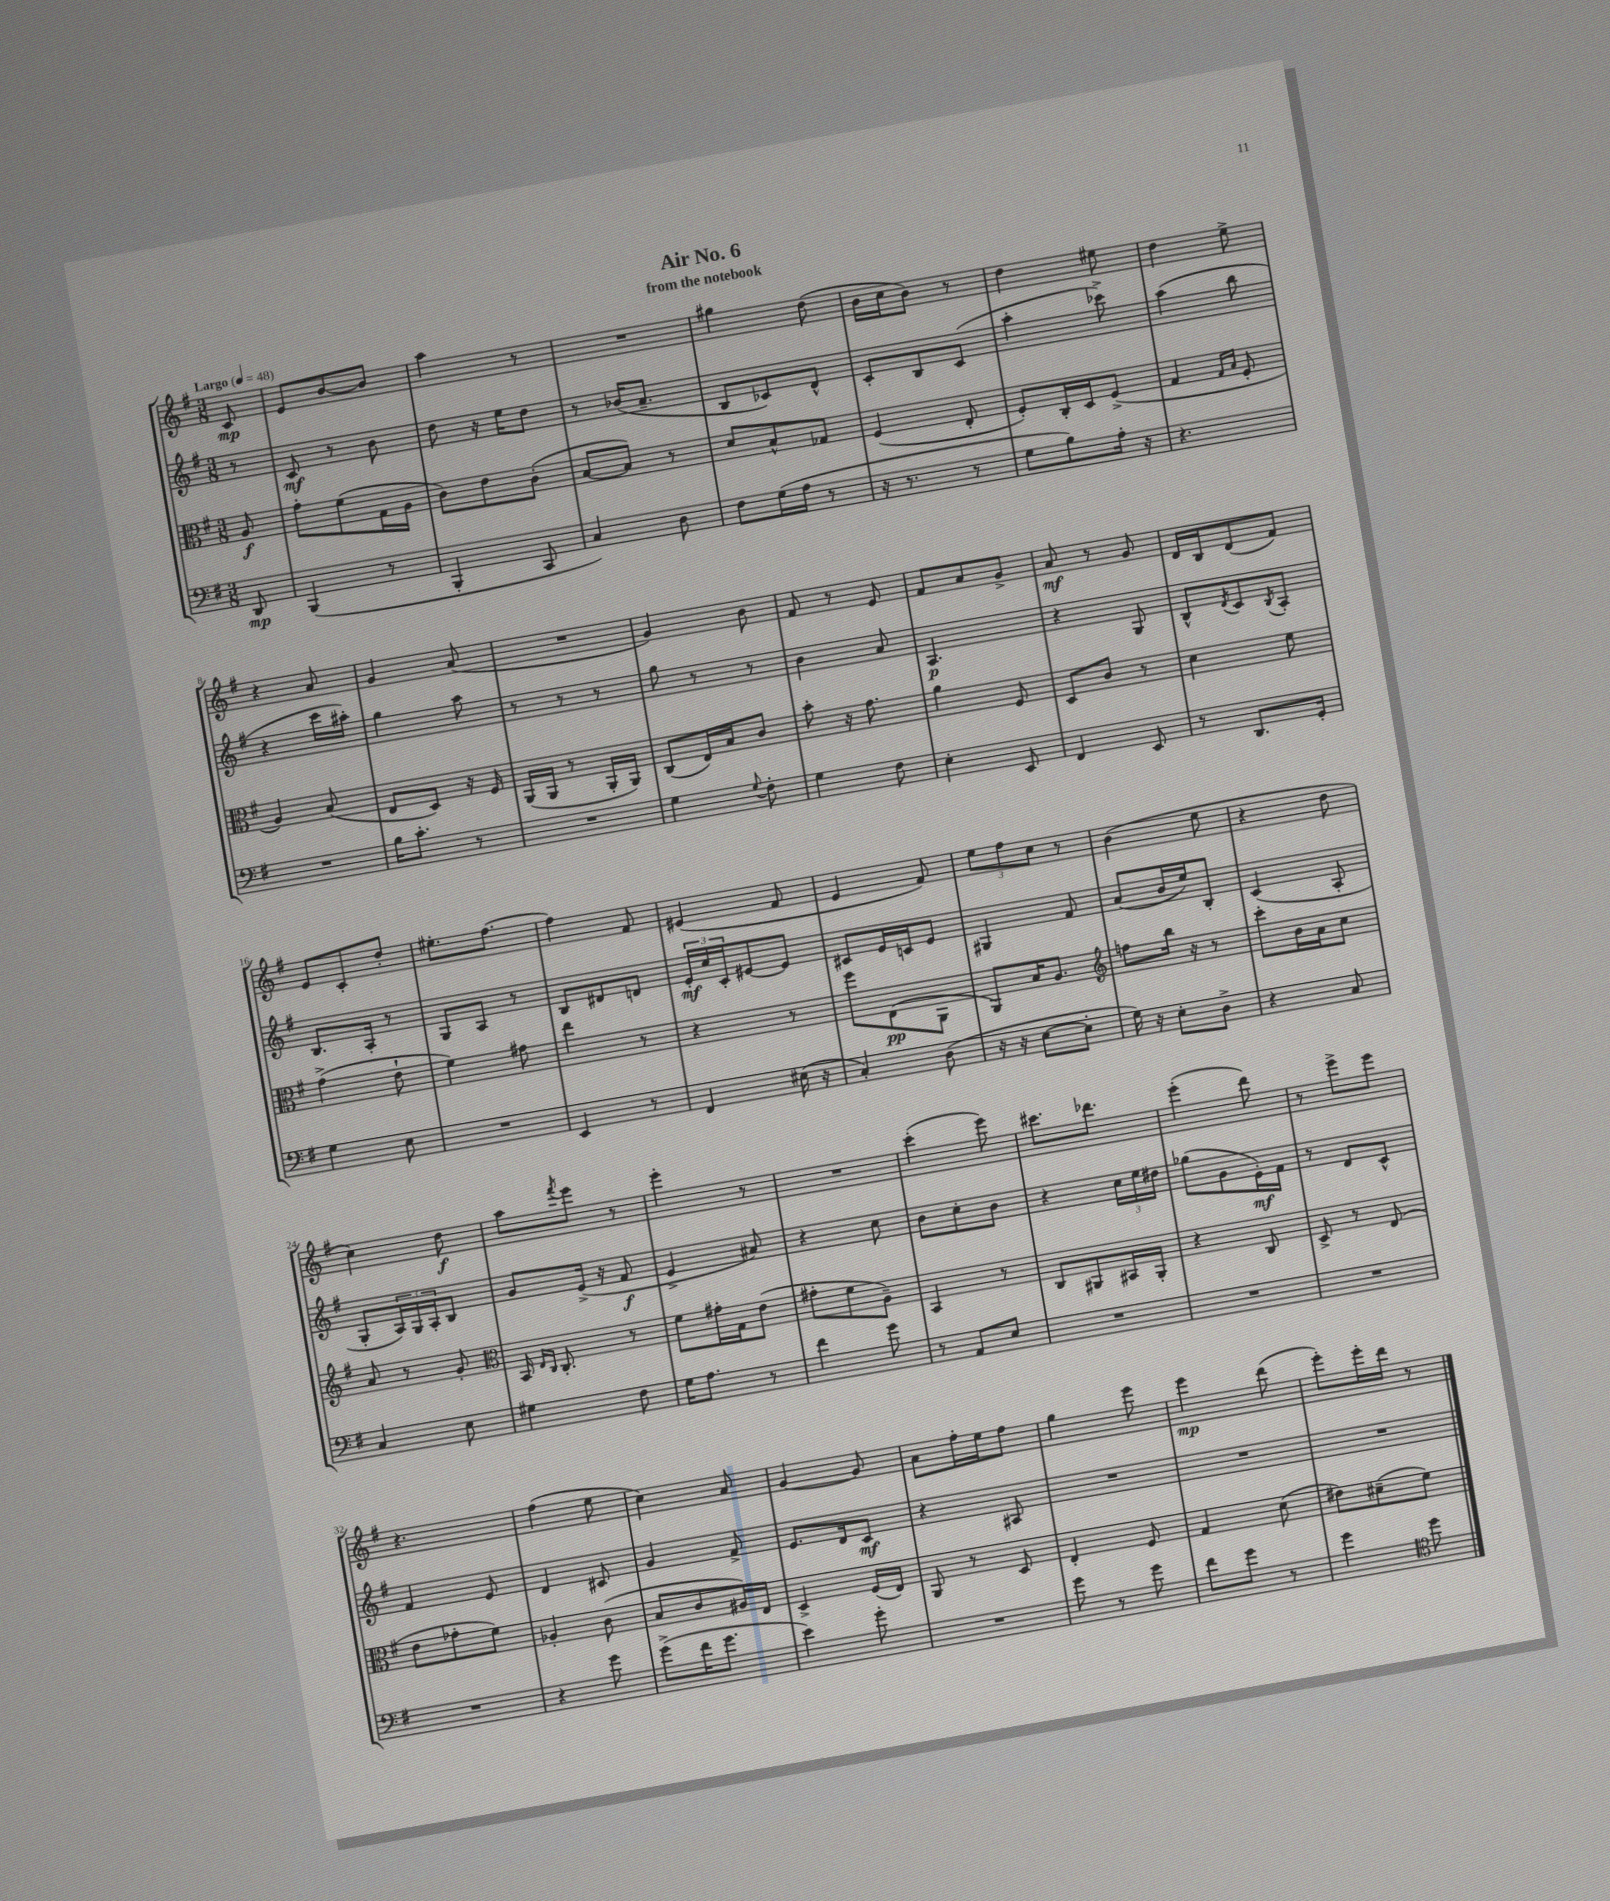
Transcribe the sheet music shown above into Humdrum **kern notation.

**kern	**kern	**kern	**kern
*staff4	*staff3	*staff2	*staff1
*clefF4	*clefC3	*clefG2	*clefG2
*k[f#]	*k[f#]	*k[f#]	*k[f#]
*M3/8	*M3/8	*M3/8	*M3/8
*MM48	*MM48	*MM48	*MM48
8DD	8A	8r	8c
=	=	=	=
(4BBB	8g'	8c	8e
.	(8f#	8r	[8b
8r	16G	8b	8b]
.	16A	.	.
=	=	=	=
4BBB'	8c)	8dd	4aa
.	8e	16r	.
.	.	16ee	.
8CC	(8c'	8dd	8r
=	=	=	=
4C)	[8B	8r	4.r
.	8B])	(16b-	.
.	.	8.a~	.
8D	8r	.	.
=	=	=	=
8F#	8d	8B	4gg#
(16G	8B^^	8c-)	.
16A	.	.	.
8r	8G-	8d^^	(8dd
=	=	=	=
16r	(4F#	8c'	16b
8.r	.	.	16cc
.	.	8B	8b)
8r	8E'	(8c	8r
=	=	=	=
8G	8F#')	4aa'	4dd
8B)	16C'	.	.
.	16D	.	.
16A'	(8F#^	8ccc-^)	8ee#
16r	.	.	.
=	=	=	=
4.r	4G	(4aa	4dd
.	16qqG	.	.
.	16qqB	.	.
.	8F#'	8bb	8ee^
=	=	=	=
4.r	4A)	4r	4r
.	(8B	16ccc	8a
.	.	16aa#')	.
=	=	=	=
16B	8E	4gg	4g
8.c'	.	.	.
.	8D)	.	.
8r	16r	8aa	(8a
.	16F#	.	.
=	=	=	=
4.r	(16AA	8r	4.r
.	16AA	.	.
.	8r	8r	.
.	16AA'	8r	.
.	16AA)	.	.
=	=	=	=
4G	(8C	8gg	4g)
.	16E)	8r	.
.	16B	.	.
8qqG	.	.	.
8F#'	8c	8r	8b
=	=	=	=
4G	8b'	4b	8f#
.	16r	.	8r
.	8.g	.	.
8F#	.	8a	8e
=	=	=	=
4E'	4a	4.A	8f#
.	.	.	8a
8EE	8F#	.	8g^
=	=	=	=
4FF#	8D	4r	8a
.	8c	.	8r
8EE	8r	8G	8g
=	=	=	=
8r	4d	8B^^	16d
.	.	.	16B
.	.	8qd	.
8.DD	.	8c	(8d
.	.	8qB	.
.	8f#	8A'	8f#)
16GG'	.	.	.
=	=	=	=
4G	(4g^	8.B	8e
.	.	.	8c'
.	.	16A'	.
8E	8e`	8r	8dd'
=	=	=	=
4.r	4f#)	8G	8.ee#'
.	.	8A	.
.	.	.	[8.ff#
.	8g#	8r	.
=	=	=	=
4EE	4ee	8B	4ff#]
.	.	8d#	.
8r	8r	8d	8f#
=	=	=	=
4FF#	4r	24e'	(4e#
.	.	24cc	.
.	.	24c'	.
.	.	[8e#	.
(16E#	8r	8e#]	8f#
16r	.	.	.
=	=	=	=
4C')	8ff#	8c#	4e
.	(8E	16e	.
.	.	16c	.
(8D	8AA	8e	8f#)
=	=	=	=
16r	8AA)	4G#	12ee
16r	.	.	.
.	.	.	12ff#
[8E	16B	.	.
.	.	.	12cc
.	8.A	.	.
8E']	.	8f#	8r
=	=	=	=
*	*clefG2	*	*
16G)	8ff	(8a	(4b
16r	.	.	.
8E'	16bb	16b	.
.	16r	16ee)	.
8D^	8r	8B'	8ee
=	=	=	=
4r	8ccc'	(4c	4r
.	16b	.	.
.	16a	.	.
8C	8cc	8A'	8dd
=	=	=	=
4C	8a	8G'	4cc)
.	8r	24A)	.
.	.	24G	.
.	.	24A'	.
8E	8g'	8B	8dd
=	=	=	=
*	*clefC3	*	*
4G#	16BB	8g	8aa
.	16qqE	.	.
.	16qqC	.	.
.	8.C'	.	.
.	.	.	8qfff#
.	.	(16e^	8eee
.	.	16r	.
8F#	8r	8f#	8r
=	=	=	=
16G	8f#	4e^	4eee'
8.A	.	.	.
.	16g#'	.	.
.	16G	.	.
8r	(8e	8a#)	8r
=	=	=	=
4f#	8g#'	4r	4.r
.	8f#	.	.
8g	8A~)	8cc	.
=	=	=	=
8r	4BB	8b	(4ccc'
8AA	.	8cc'	.
8E	8r	8b	8eee)
=	=	=	=
4.r	8C	4r	8.ccc#
.	8AA#	.	.
.	.	.	8.ddd-
.	16BB#	24cc	.
.	.	24ee	.
.	16AA#'	.	.
.	.	24dd#	.
=	=	=	=
4.r	4r	(8gg-	(4eee'
.	.	8g	.
.	8C	16e')	8ddd)
.	.	16f#	.
=	=	=	=
4.r	8D^	8r	8r
.	8r	8d	8eee^
.	(8E	8c^^	8eee
=	=	=	=
4.r	8e	4f#	4.r
.	8g-'	.	.
.	8f#)	8e	.
=	=	=	=
4r	4A-'	4d	(4ff#
8g	(8c	8c#	8ee
=	=	=	=
(8g^	8B	4g	4cc)
16f#	8c	.	.
8.g	.	.	.
.	16A#)	8f#^	8a
.	16E	.	.
=	=	=	=
4e)	4D^	8.e	[4g
.	.	16d	.
8g'	(16F#	8c	8g]
.	16E)	.	.
=	=	=	=
4.r	8AA	4r	8a
.	8r	.	16ff#'
.	.	.	16ee
.	8D	8A#	8ff#
=	=	=	=
8g	4E'	4.r	4gg
8r	.	.	.
8g	8F#	.	8eee
=	=	=	=
8f#	4G	4.r	4eee
8g	.	.	.
8r	(8d	.	(8ddd
=	=	=	=
4g	8e#)	4.r	8eee')
.	(8d#~	.	16eee'
.	.	.	16ddd
*clefC4	*	*	*
8dd	8f#)	.	8r
==	==	==	==
*-	*-	*-	*-
